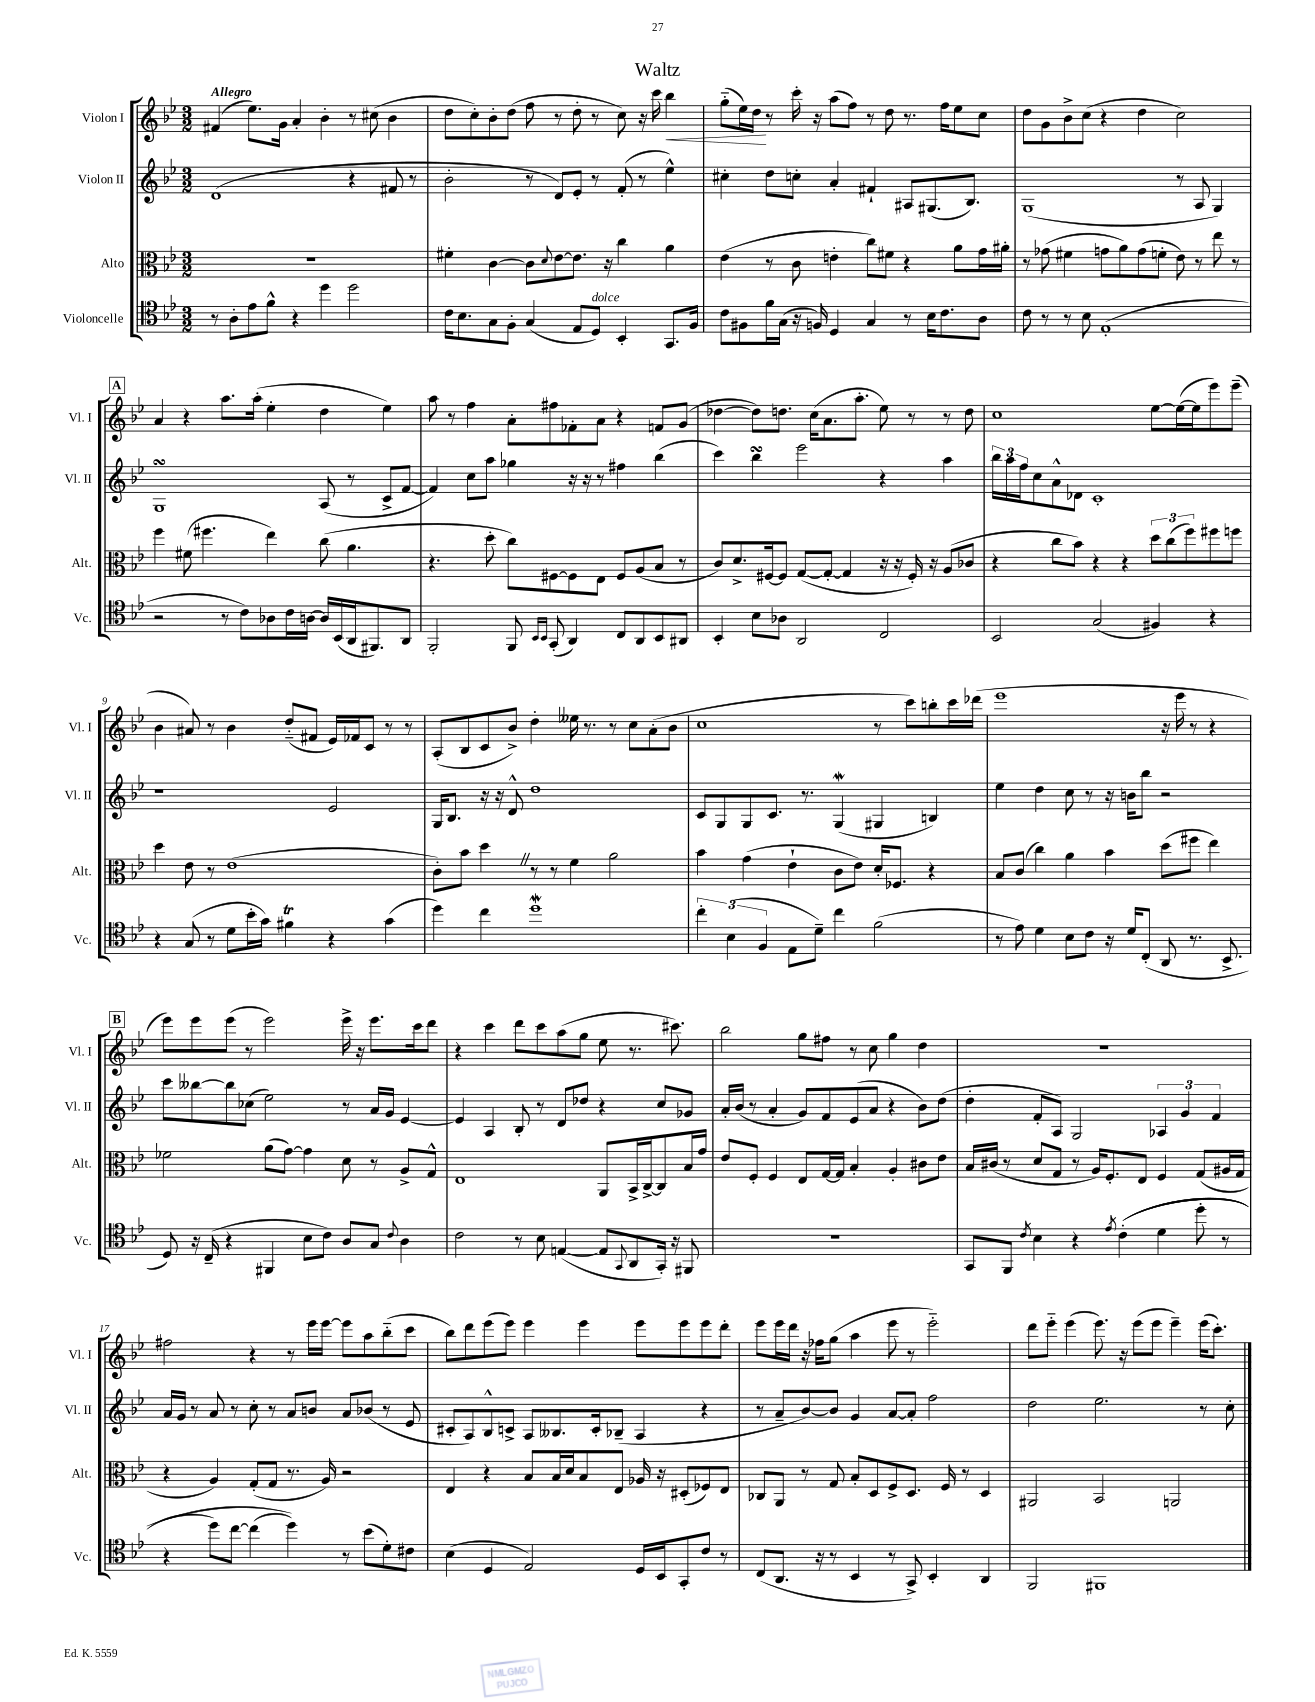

**kern	**kern	**kern	**kern
*staff4	*staff3	*staff2	*staff1
*clefC4	*clefC3	*clefG2	*clefG2
*k[b-e-]	*k[b-e-]	*k[b-e-]	*k[b-e-]
*M3/2	*M3/2	*M3/2	*M3/2
8r	1.r	(1d	(4f#
8A'	.	.	.
8e-	.	.	8.ee-)
8f^^	.	.	.
.	.	.	16g
4r	.	.	4a'
4dd	.	.	4b-'
2dd	.	4r	8r
.	.	.	(8cc#
.	.	8f#	4b-
.	.	8r	.
=	=	=	=
16c	4f#'	2b-'	8dd
8.B-	.	.	.
.	.	.	8cc')
8G	[4c	.	8b-'
8F'	.	.	(8dd
(4G	8c]	8r	8ff
.	8qqd	.	.
.	[8e-	8d)	8r
8E-	8.e-]	8e-'	8dd'
8D)	.	8r	8r
.	16r	.	.
4BB-'	4cc	(8f'	8cc)
.	.	8r	16r
.	.	.	16ccc
8.GG	4a	4ee-^^)	4bb-
16F	.	.	.
=	=	=	=
8c	(4e-	4cc#'	(8gg'~
8F#	.	.	16ee-)
.	.	.	16dd
16f	8r	8dd	8r
(16G	.	.	.
16r	8c	8cc'	16ccc'
16F)	.	.	16r
4D	4e'	4a'	(8aa
.	.	.	8ff)
4G	8cc)	4f#`	8r
.	8f#	.	8dd
8r	4r	8A#	8.r
16B-	.	(8.G#	.
8.c	.	.	16ff
.	8a	.	8ee-
.	.	8.B-)	.
8A	16g	.	8cc
.	16a#'	.	.
=	=	=	=
8c	8r	(1G	8dd
8r	(8g-	.	8g
8r	4f#	.	8b-^
8B-	.	.	(8cc
(1E-'	8g	.	4r
.	8a)	.	.
.	(8g	.	4dd
.	8f'	.	.
.	8e-)	8r	2cc)
.	8r	8A	.
.	8ee-	4G)	.
.	8r	.	.
=	=	=	=
2r	4ff	1G	4a
.	(8f#	.	4r
.	4.ff#	.	.
8r	.	.	8.aa
8c)	.	.	.
.	.	.	(16aa'
8A-	4ee-)	.	4ee-'
16c	.	.	.
[16A	.	.	.
16A]	(8cc	(8A	4dd
(16BB-	.	.	.
16AA	4.a	8r	.
8.FF#)	.	.	.
.	.	8c^	4ee-)
8AA	.	[8f	.
=	=	=	=
2FF'	4.r	4f])	8aa
.	.	.	8r
.	.	8cc	4ff
.	8dd'	8aa	.
8FF	8cc)	4gg-	8a'
16qqBB-	.	.	.
16qqBB-	.	.	.
(8GG'	[8F#	.	8ff#
4AA)	8F#]	16r	8f-'
.	.	16r	.
.	8E-	8r	8a
8C	8F#	4ff#	4r
8AA	(8A	.	.
8BB-	8B-	(4bb-	8f
8AA#	8r	.	(8g
=	=	=	=
4BB-'	8c)	4ccc)	[4dd-
.	8.d^	.	.
8B-	.	4bb-	8dd-])
.	[16F#	.	.
8A-	8F#]	.	8.dd
2AA	([8G	2eee-	.
.	.	.	(16cc
.	8G'_	.	8.a
.	4G]	.	.
.	.	.	8.aa'
2C	16r	4r	8ee-)
.	16r	.	.
.	16F#')	.	8r
.	16r	.	.
.	(8A	4aa	8r
.	8c-	.	8dd
=	=	=	=
2BB-	4r	24bb-	1cc
.	.	24aa	.
.	.	24ff	.
.	.	8cc	.
.	8cc	8a^^	.
.	8b-)	8d-	.
(2G	4r	1c'	.
.	4r	.	.
4F#)	12dd	.	[8ee-
.	(12cc	.	.
.	.	.	(16ee-_
.	12ff)	.	.
.	.	.	16ee-]
4r	8ff#	.	8eee-)
.	8ff	.	(8eee-~
=	=	=	=
4r	4dd	1r	4b-
(8G	8e-	.	8a#)
8r	8r	.	8r
8d	(1e-	.	4b-
16b-'	.	.	.
16g)	.	.	.
4f#	.	.	(8dd'~
.	.	.	8f#
4r	.	2e-	16e-)
.	.	.	16f-
.	.	.	8c
(4g	.	.	8r
.	.	.	8r
=	=	=	=
4dd)	8c')	16G	(8A'
.	.	8.B-	.
.	8b-	.	8B-
4cc	4dd	16r	8c
.	.	16r	.
.	.	8d^^	8b-^)
1dd	8r	1dd	4dd'
.	8r	.	.
.	4f	.	16ee--
.	.	.	8.r
.	2a	.	8r
.	.	.	8cc
.	.	.	(8a'
.	.	.	8b-
=	=	=	=
6cc'	4b-	8c	1cc
.	.	8G	.
(6B-	.	.	.
.	(4g	8G	.
6F	.	.	.
.	.	8.c	.
8E-	4e-`	.	.
.	.	8.r	.
8d~)	.	.	.
4cc	8c	(4G	.
.	8e-)	.	.
(2f	16d'	4G#	8r
.	8.F-	.	.
.	.	.	8ccc)
.	4r	4B)	8bb'
.	.	.	16ccc
.	.	.	(16ddd-
=	=	=	=
8r	8B-	4ee-	1eee-
8e-)	(8c	.	.
4d	4cc)	4dd	.
8B-	4a	8cc	.
8c	.	8r	.
16r	4b-	16r	.
16d	.	16b	.
(8C'	.	8bb-	.
8AA	(8dd	2r	16r
.	.	.	16eee-
8.r	8ff#	.	8r
.	4ee-)	.	4r
8.BB-^	.	.	.
=	=	=	=
8D)	2f-	8ccc	8eee-)
16r	.	[8bb--	8eee-
(16C~	.	.	.
4r	.	8bb--]	(8eee-
.	.	(8cc-	8r
4FF#	(8a	2ee-)	2eee-)
.	[8g)	.	.
8B-	4g]	.	.
8c)	.	.	.
8A	8d	8r	16eee-^
.	.	.	16r
8G	8r	16a	8.eee-
.	.	16g	.
8qqc	.	.	.
4A	8A^	[4e-	.
.	.	.	16ccc
.	8G^^	.	8ddd
=	=	=	=
2c	1E-	4e-]	4r
.	.	4A	4ccc
8r	.	8B-'	8ddd
8B-	.	8r	8ccc
([4E	.	8d	(8aa
.	.	8dd-	8gg
8E]	8AA	4r	8ee-
8qqGG	.	.	.
8AA	16BB-^	.	8.r
.	[16C^	.	.
16GG')	8C]	8cc	.
16r	.	.	8.ccc#)
8FF#	16B-	8g-	.
.	16g	.	.
=	=	=	=
1.r	8e-	16a'	2bb-
.	.	(16b-	.
.	8F'	8r	.
.	4F	4a'	.
.	8E-	8g)	8gg
.	[16G	8f	8ff#
.	16G]	.	.
.	4B-'	(8e-	8r
.	.	8a	8cc
.	4A'	4r	4gg
.	8c#	8b-)	4dd
.	8e-	(8dd	.
=	=	=	=
8GG	16B-	4dd'	1.r
.	(16c#	.	.
8FF	8r	.	.
8qc	.	.	.
4B-	8d	8f'	.
.	8G	8A)	.
4r	8r	2G	.
.	16A)	.	.
.	8.F'	.	.
8qe-	.	.	.
&((4c'	.	.	.
.	8E-	.	.
4d	4F	6A-	.
.	.	6g	.
8dd'	(8G	.	.
.	.	6f	.
8r	16A#	.	.
.	16G	.	.
=	=	=	=
4r	4r	16a	2ff#
.	.	16g	.
.	.	8r	.
8dd)	4A)	8a	.
[8cc	.	8r	.
(4cc]	(8G'	8cc'	4r
.	8G	8r	.
4dd)&)	8.r	8a	8r
.	.	8b	16eee-
.	16A)	.	[16eee-
8r	2r	8a	8eee-]
(8b-	.	(8b-	8aa
8d')	.	8r	(8bb-'~
8c#	.	8e-	8ccc
=	=	=	=
(4B-	4E-	8c#'	8bb-)
.	.	8A)	8ddd
4D	4r	8B-^^	(8eee-
.	.	8c^	8eee-)
2E-)	8B-	8A	4eee-
.	16B-	8.B--	.
.	16d	.	.
.	8B-	.	4eee-
.	.	16c'	.
.	8E-	(8B-~	.
16D	16A-	4A	8eee-
16BB-	16r	.	.
8GG'	(8D#'	.	8eee-
8c	8F-)	4r	8eee-
8r	8E-	.	8ddd'
=	=	=	=
(8C	8C-	8r	8eee-
8.AA	8AA	8a~	16eee-
.	.	.	16ddd
.	8r	[8b-)	16r
16r	.	.	16ff-
8r	8G	8b-]	(8gg
4BB-	8B-'	4g	4aa
.	8D	.	.
8r	8F^	[8a	8eee-
8GG^)	8.D	8a']	8r
4BB-'	.	2ff	2eee-'~)
.	16F	.	.
.	8r	.	.
4AA	4D	.	.
=	=	=	=
2FF	2AA#	2dd	8ddd
.	.	.	8eee-'~
.	.	.	(4eee-
1FF#	2BB-	2.ee-	8.eee-)
.	.	.	16r
.	.	.	(8eee-
.	.	.	8eee-
.	2AA	.	4eee-~)
.	.	8r	(16eee-
.	.	.	8.ccc')
.	.	8cc'	.
==	==	==	==
*-	*-	*-	*-
